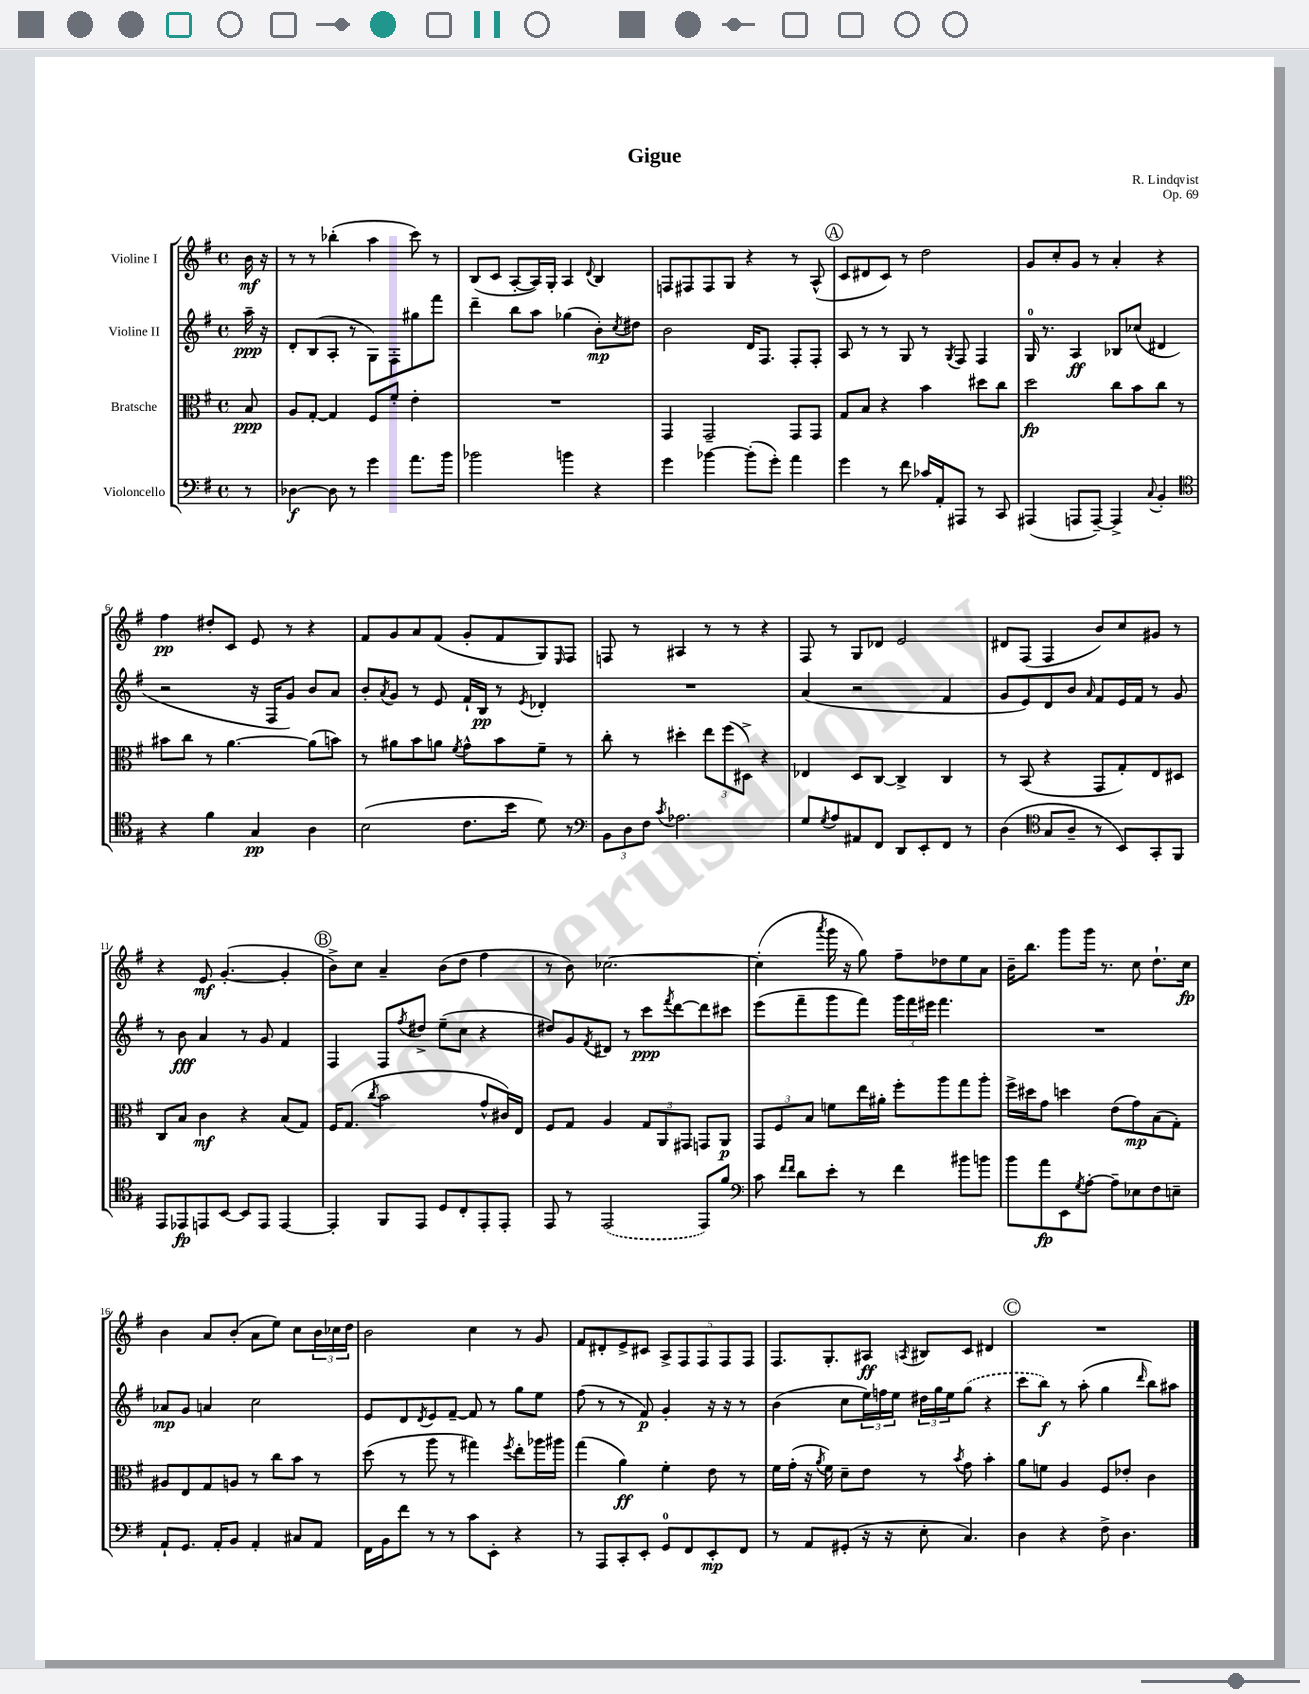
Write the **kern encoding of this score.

**kern	**kern	**kern	**kern
*staff4	*staff3	*staff2	*staff1
*clefF4	*clefC3	*clefG2	*clefG2
*k[f#]	*k[f#]	*k[f#]	*k[f#]
*M4/4	*M4/4	*M4/4	*M4/4
*met(c)	*met(c)	*met(c)	*met(c)
8r	8B	16aa~	16b
.	.	16r	16r
=	=	=	=
[4D-	8A	8d'	8r
.	[8G'	(8B	8r
8D-]	4G]	8A'	(4bb-'
8r	.	8r	.
4g	8F#	8G)	4aa
.	8f#'	8F#'	.
8.a	4e'	8gg#	8ccc)
.	.	8fff#	8r
16b	.	.	.
=	=	=	=
2b-	1r	4ddd~	(8B
.	.	.	8c
.	.	8bb	[8A'
.	.	8aa	16A])
.	.	.	16G'
4b	.	(4gg-	4A
.	.	.	8qqd
4r	.	8b')	4B
.	.	8qcc	.
.	.	8dd#	.
=	=	=	=
4g	4GG	2b	8F
.	.	.	8F#
[4b-	2GG~	.	8F#
.	.	.	8G
(8b-']	.	16d	4r
.	.	8.F#	.
8g')	.	.	.
4a	8GG	8F#'	8r
.	8GG	8F#'	(8A^^
=	=	=	=
4g	8G	8A	8c
.	8B	8r	8d#
8r	4r	8r	8c)
8f#	.	8G	8r
16c-	4b	8r	2dd
16AA'	.	.	.
.	.	8qG	.
8AAA#	.	8F#	.
8r	8dd#	4F#	.
8CC	8cc	.	.
=	=	=	=
(4AAA#	2dd	16G	8g
.	.	8.r	.
.	.	.	8cc'
8AAA	.	4A	8g
[8AAA~)	.	.	8r
4AAA^]	8cc	8B-	4a'
.	8b	(8cc-	.
8qqC	.	.	.
4BB'	8cc	4d#	4r
.	8r	.	.
=	=	=	=
*clefC4	*	*	*
4r	8b#	2r	4ff#
.	8cc	.	.
4f#	8r	.	8dd#'
.	[4.a	.	8c
4G	.	16r	8e
.	.	16F#	.
.	.	8g)	8r
4A	(8a]	8b	4r
.	8b)	8a	.
=	=	=	=
(2B	8r	8b'	8f#
.	.	8qa	.
.	8a#	8g	8g
.	8b	8r	8a
.	8a	8e	(8f#
.	8qf#	.	.
8.c	8g^^	16f#`	8g'
.	.	16B	.
.	8b	8r	8f#
16b	.	.	.
.	.	8qe	.
8d)	8f#~	4d-'	8G)
.	.	.	16qqE
8r	8r	.	8F#
=	=	=	=
*clefF4	*	*	*
12BB	8cc'	1r	8F
12D	.	.	.
.	8r	.	8r
12F#	.	.	.
8qc	.	.	.
2.A-	4dd#'	.	4A#
.	12ee	.	8r
.	(12ff#	.	.
.	.	.	8r
.	12D#^)	.	.
.	4r	.	4r
=	=	=	=
8G	4E-	(4a	8F#
8qG	.	.	.
8A	.	.	8r
8AA#	8D	2r	8G
8FF#	[8C	.	8d-
8DD	4C^]	.	2e
8EE'	.	.	.
8FF#	4C	4f#	.
8r	.	.	.
=	=	=	=
(4D	8r	8g	8d#
.	(8BB	8e)	(8F#
*clefC4	*	*	*
8G	4r	8d	4F#
8A~	.	8b	.
.	.	16qqa	.
8r	8GG	8f#	8b)
8BB)	8G')	16e	8cc
.	.	16f#	.
8GG'	8E	8r	8g#
8FF#	8D#	8g	8r
=	=	=	=
8EE	8C	8r	4r
8EE-	8B	8b	.
8EE	4c	4a	8e
[8BB	.	.	([4.g'
8BB]	4r	8r	.
8EE	.	8g	.
[4EE	(8B	4f#	4g']
.	8G)	.	.
=	=	=	=
4EE']	16F#	4F#	8b^)
.	(8.G	.	.
.	.	.	8cc
.	8qcc	.	.
8FF#	2b	8F#	4a~
.	.	8qff#	.
8EE	.	8dd#^	.
8D	.	(8ee~	(8b
8C'	.	8cc	8dd
8EE'	8g^^	4r	4ff#
8EE'	16c#)	.	.
.	16E	.	.
=	=	=	=
8EE	8F#	8dd#)	8r
8r	8G	8g	8b)
.	.	8qf#	.
(2EE	4A	8d#	[2.cc-
.	.	8r	.
.	12G	8ccc	.
.	12AA	.	.
.	.	8qfff#	.
.	.	[8ddd	.
.	12GG#	.	.
8EE)	8GG	8ddd]	.
8f#	8AA	8ccc#	.
=	=	=	=
*clefF4	*	*	*
8c	12GG	(8eee	(4cc-']
.	12F#	.	.
16qqf#	.	.	.
16qqf#	.	.	.
8d	.	8fff#~	.
.	12B	.	.
.	.	.	8qaaa
8e'	8f	8ggg	16ggg
.	.	.	16r
8r	16ee	8fff#)	8gg)
.	16a#'	.	.
4f#	8ff#'	24ggg	8ff#~
.	.	24fff#	.
.	.	24eee#	.
.	8aa	4.fff#	8dd-
8b#	8gg	.	8ee
8b	8aa'	.	8a
=	=	=	=
8b	16ff#^	1r	16b~
.	16dd#	.	8.bb
8a	8g	.	.
8EE	4dd	.	8ggg
8qG	.	.	.
[8A'	.	.	16ggg
.	.	.	8.r
8A~]	(8e	.	.
8E-	8g)	.	8cc
8F#	(8B	.	8.dd`
8E~	8G')	.	.
.	.	.	16cc
=	=	=	=
8AA`	8A#	8a-	4b
8.GG	8E	8g	.
.	8G	4a	8a
16AA'	.	.	.
8BB	8A	.	(8b'
4AA'	8r	2cc	8a
.	8cc	.	8ee)
8C#	8b	.	8cc
8AA	8r	.	24b
.	.	.	24cc-
.	.	.	24dd
=	=	=	=
16FF#	(8dd	8e	2b
16BB	.	.	.
8f#	8r	8d	.
.	.	8qd	.
8r	8aa	8e	.
8r	8r	[8f#~	.
8c	4gg#)	8f#]	4cc
8EE'	.	8r	.
.	8qff#	.	.
4r	8ee'	8gg	8r
.	16aa-	8ee	8g
.	16aa#	.	.
=	=	=	=
8r	(4gg	(8ff#	8f#
8AAA	.	8r	8d#'
8CC'	4a)	8r	8e^
8EE'	.	8f#)	8c#
8GG	4f#'	4g'	10A^
.	.	.	10F#
8FF#	.	.	.
.	.	.	10F#
8EE'	8e	16r	.
.	.	.	10F#
.	.	16r	.
8FF#	8r	8r	.
.	.	.	10F#
=	=	=	=
8r	16f#	(4b	8.F#
.	(16g'	.	.
8AA	16r	.	.
.	8qa	.	.
.	16f#)	.	8.G'
(8GG#'	8d~	8cc	.
16r	8e	24ee)	8A#
.	.	24ff	.
16r	.	.	.
.	.	24ee	.
.	.	.	8qA
8E'	8r	24dd#	8B#
.	.	24gg	.
.	.	24ee	.
.	8qb	.	.
4.C)	8g	(8gg	8c
.	4b'	4r	4d#
=	=	=	=
4D	8a	8ccc	1r
.	8f	8bb)	.
4r	4A	8r	.
.	.	(8aa'	.
8F#^	8F#	4gg	.
4.D	8e-'	.	.
.	.	16qqddd	.
.	4c	8bb)	.
.	.	8aa#	.
==	==	==	==
*-	*-	*-	*-
